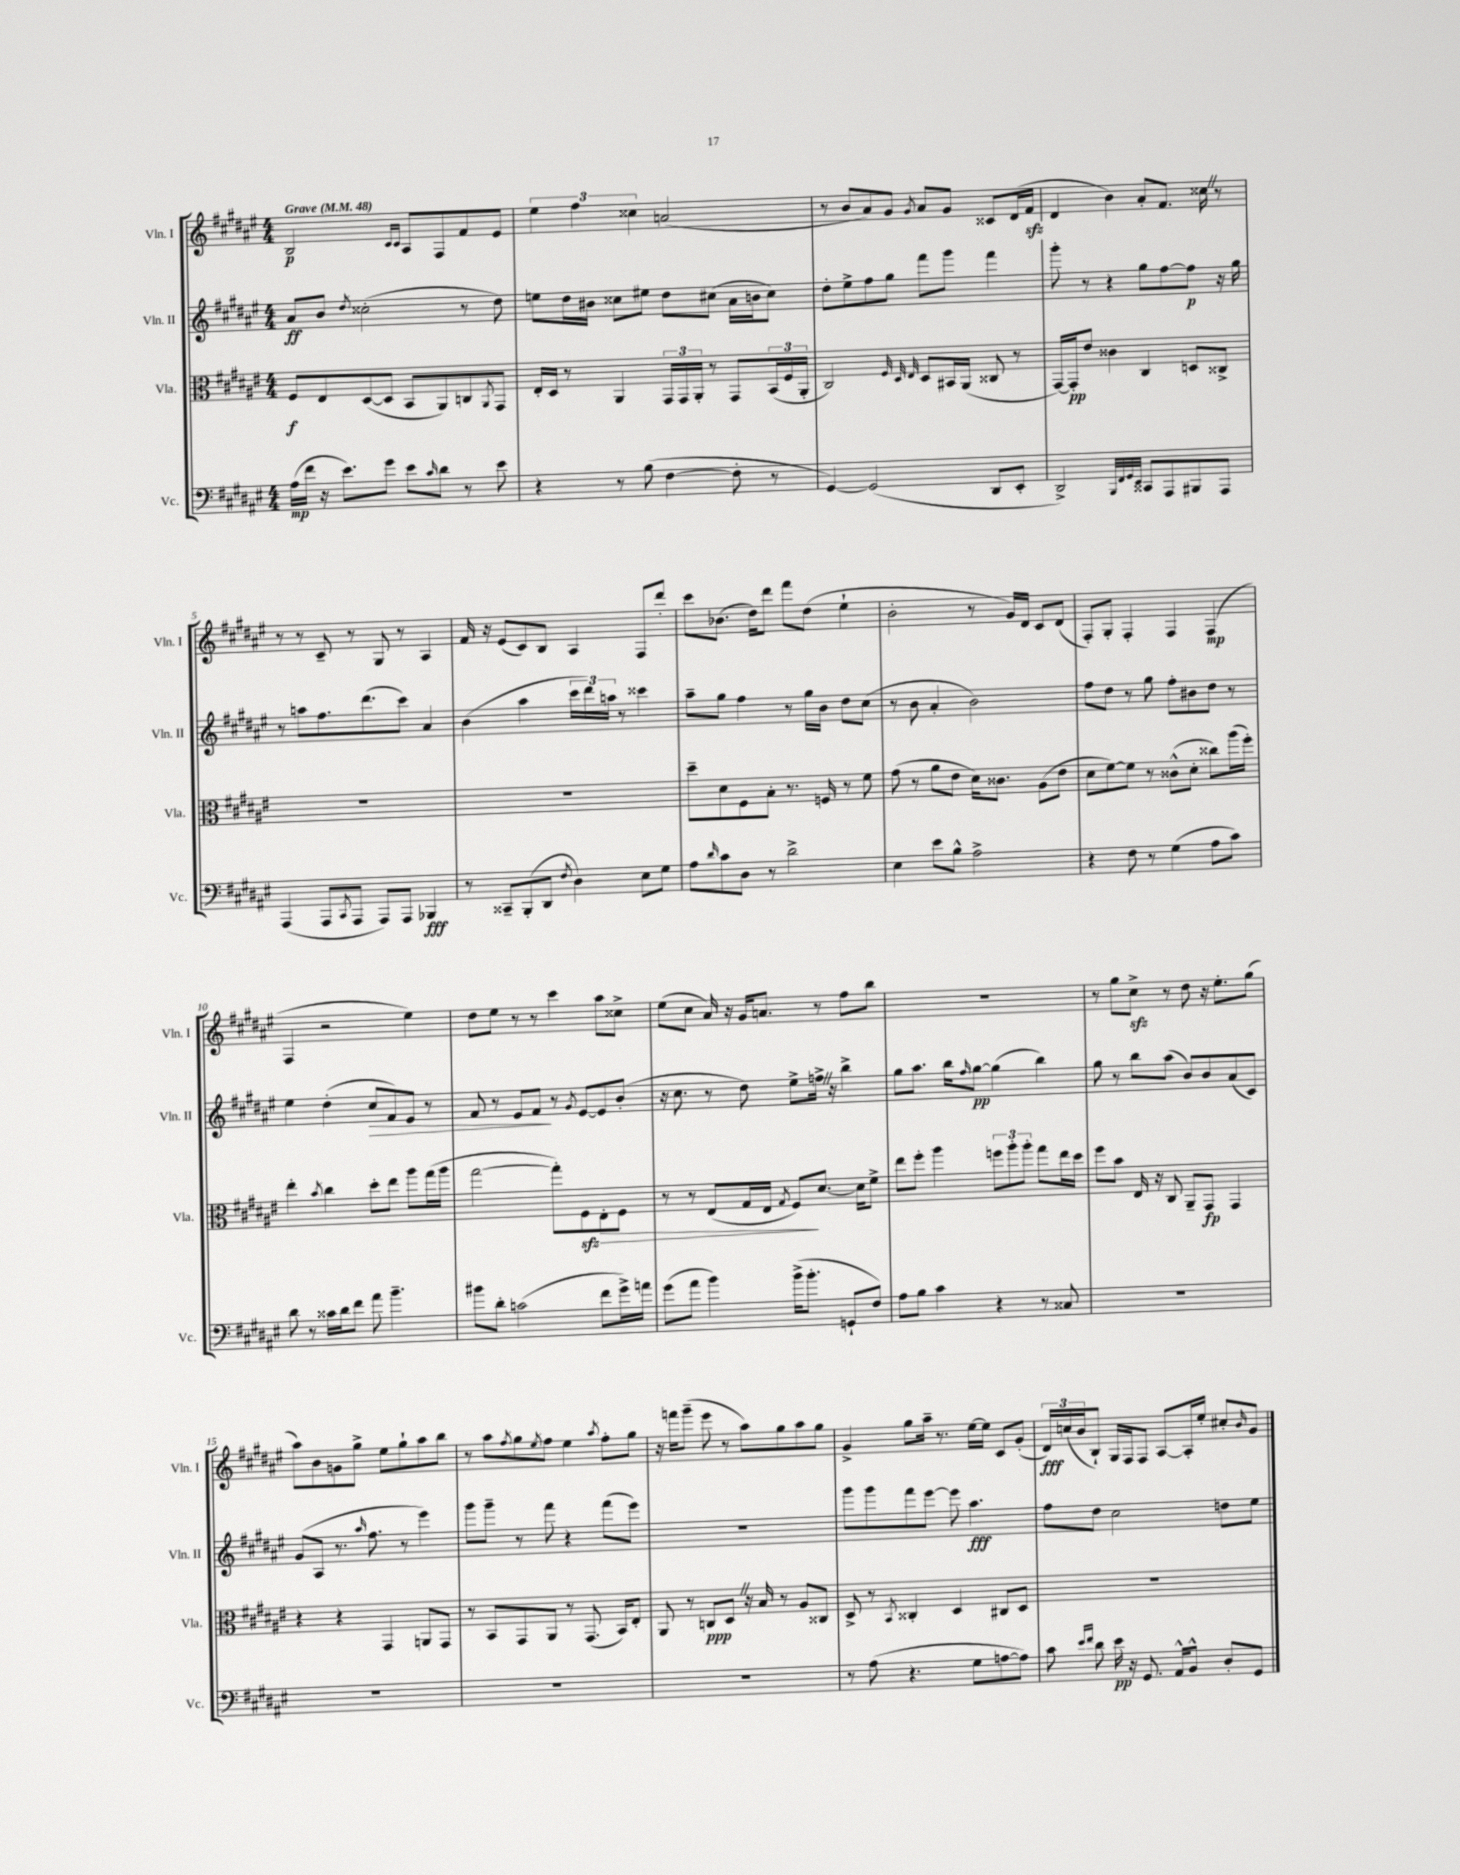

**kern	**kern	**kern	**kern
*staff4	*staff3	*staff2	*staff1
*clefF4	*clefC3	*clefG2	*clefG2
*k[f#c#g#d#a#e#]	*k[f#c#g#d#a#e#]	*k[f#c#g#d#a#e#]	*k[f#c#g#d#a#e#]
*M4/4	*M4/4	*M4/4	*M4/4
*MM48	*MM48	*MM48	*MM48
(16A#	8F#	8a#	2B
16f#	.	.	.
16r	8E#	8b	.
8.e#)	.	.	.
.	.	8qdd#	.
.	([8D#	(2cc##'	.
8g#	8D#]	.	.
.	.	.	16qqc#
.	.	.	16qqc#
8e#	8BB	.	8A#
16qqc#	.	.	.
8d#	8AA#)	.	8F#
8r	8C	8r	8f#
.	8qAA#	.	.
8e#	8GG#	8dd#)	8e#
=	=	=	=
4r	16E#'	8ee	6ee#
.	16D#	.	.
.	8r	16dd#	.
.	.	.	6ff#
.	.	16b#	.
8r	4AA#	8cc##	.
.	.	.	6cc##
(8B	.	8ee#	.
[4F#	24GG#	8dd#	(2a
.	24GG#	.	.
.	24AA#'	.	.
.	8r	(8cc#	.
8F#']	8GG#	16a#	.
.	.	16b	.
8r	(24BB	8cc#)	.
.	24F#	.	.
.	24AA#'	.	.
=	=	=	=
[4GG#)	2C#)	8dd#'	8r
.	.	8ee#^	8b
(2GG#]	.	8ff#	8a#)
.	.	8gg#	8g#
.	32qqF#	.	.
.	32qqD#	.	.
.	32qqE#	.	8qg#
.	8D#	8fff#	8a#
.	16BB#	8ggg#	8g#
.	(16AA#	.	.
8DD#	8C##	4fff#	8c##
8EE#'	8r	.	(16d#
.	.	.	16f#
=	=	=	=
2DD#^)	[16GG#)	8ggg#'	4d#
.	16GG#']	.	.
.	8e#	8r	.
.	4c##	4r	4b)
32qqBBB	.	.	.
32qqFF#	.	.	.
32qqGG#	.	.	.
32qqEE#	.	.	.
8CC##	4C#	8gg#	8a#'
8AAA#	.	[8ff#	8.f#
8BBB#	8D	8ff#]	.
.	.	.	16cc##
8AAA#	8C##^	16r	8r
.	.	16gg#	.
=	=	=	=
(4AAA#	1r	8r	8r
.	.	8aa	8r
8AAA#	.	8.ff#	8c#~
8qCC#	.	.	.
8AAA#	.	.	8r
.	.	(8.ddd#	.
8AAA#)	.	.	8G#
8AAA#	.	8ccc#)	8r
4BBB-	.	4a#	4A#
=	=	=	=
8r	1r	(4b	16f#
.	.	.	16r
8CC##~	.	.	(8e#
(8BBB'	.	4aa#	8c#)
8DD#	.	.	8B
8qF#	.	.	.
4D#)	.	24ccc#	4A#
.	.	24ddd#)	.
.	.	24aa	.
.	.	8r	.
8E#	.	4ccc##	8F#
8G#	.	.	8ddd#'
=	=	=	=
8A#	8dd#~	8aa#~	8ccc#
16qqd#	.	.	.
8c#	8d#	8gg#	(8.b-
8D#	8F#	4ff#	.
.	.	.	16dd#)
8r	8B'	.	8ddd#
2d#^	8.r	8r	8fff#
.	.	16gg#	(8dd#
.	16F	16b	.
.	8r	8dd#	4ee#`
.	8f#	(8cc#	.
=	=	=	=
4E#	(8g#	8r	2b'
.	8r	8b	.
8e#	8a#	4a#'	.
8B^^	8e#	.	.
2A#^	16d#)	2b)	8r
.	8.c##	.	.
.	.	.	16g#)
.	.	.	16d#
.	(8A#	.	8c#
.	8e#	.	(8d#
=	=	=	=
4r	8d#	8ff#	8F#')
.	[8f#)	8dd#	8G#'
8F#	8f#]	8r	4F#'
8r	8r	8gg#	.
(4G#	(8c##^^	8ff#'	4F#
.	8d#'	8b#	.
8A#	8cc##)	8dd#	(4F#
8c#)	(16aa#	8r	.
.	16ff#')	.	.
=	=	=	=
8d#	4ee#'	4ee#	4F#
8r	.	.	.
.	8qb	.	.
16c##	4cc#	(4dd#'	2r
16d#	.	.	.
8f#	.	.	.
8a#	8dd#'	8cc#	.
4.b~	8ee#	8f#)	.
.	8aa#	8e#	4ee#)
.	(16gg#	8r	.
.	16aa#	.	.
=	=	=	=
8b#	[2gg#	8f#	8dd#
8d#'	.	8r	8ee#
(2c	.	8e#	8r
.	.	8f#	8r
.	8gg#'])	8r	4ccc#
.	.	8qg#	.
.	8F#	[8e#	.
8f#	8E#'	8e#]	8aa#
16g#^)	8F#	(8b'	8cc##^
16a	.	.	.
=	=	=	=
(8g#	8r	16r	(8ee#
.	.	8.cc#	.
8a#	8r	.	8cc#
4b)	(8E#	8r	16a#)
.	.	.	16r
.	16G#	8dd#)	16g#
.	16E#	.	8.a
.	8qG#	.	.
(16b^	8F#)	8ee#^	.
8.b'	.	.	.
.	[8.d#	16ff^	8r
.	.	16r	.
8GG`	.	4bb^	8ff#
.	16d#]	.	.
8F#)	8f#^	.	8bb
=	=	=	=
8A#	8ee#	8gg#	1r
8B	8ff#'	8.aa#	.
4c#	4aa#	.	.
.	.	16bb	.
.	.	16qqff#	.
.	.	[8gg#	.
4r	12ff	(4gg#]	.
.	12aa#'	.	.
.	12aa#'	.	.
8r	8gg#	4bb)	.
8C##	16ee#	.	.
.	16dd#	.	.
=	=	=	=
1r	8ff#	8gg#	8r
.	8b	8r	8gg#
.	16E#	8bb	8cc#^
.	16r	.	.
.	8C#	(8aa#	8r
.	8AA#~	8b)	8dd#
.	8GG#	8b	16r
.	.	.	8.ee#'
.	4GG#	(8a#	.
.	.	8c#)	(8gg#
=	=	=	=
1r	4r	(8g#	8aa#)
.	.	8A#	8b
.	4r	8.r	8g
.	.	.	8gg#^
.	.	16qqaa#	.
.	.	8.ff#	.
.	4GG#	.	8ee#
.	.	8r	8gg#`
.	8AA	4eee#)	8aa#
.	8GG#	.	8bb
=	=	=	=
1r	8r	8ggg#	8r
.	8BB	8ggg#~	8aa#
.	.	.	8qff#
.	8GG#	8r	8gg#
.	.	.	8qee#
.	8AA#	8fff#	8ff#
.	8r	4r	4ee#
.	(8.GG#	.	.
.	.	.	8qaa#
.	.	(8fff#	8ff#'
.	16BB)	.	.
.	8E#'	8eee#)	8gg#
=	=	=	=
1r	8AA#	1r	16r
.	.	.	16fff
.	8r	.	(8ggg#~
.	8C	.	8eee#
.	8D#	.	8r
.	16r	.	8aa#)
.	16B	.	.
.	8r	.	8gg#
.	8A#	.	8aa#
.	8C##	.	8gg#
=	=	=	=
8r	8D#^	8ggg#	4g#^
(8A#	8r	8ggg#	.
.	8qBB	.	.
4.r	4C##'	8fff#	8gg#
.	.	[8eee#	16aa#~
.	.	.	8.r
.	4D#	8eee#]	.
8G#	.	4.aa#	[16ee#
.	.	.	16ee#]
[8A	8C#	.	8c#
8A])	8D#	.	(8g#'
=	=	=	=
8c#	1r	8ff#	24d#)
.	.	.	(24cc
.	.	.	24b
16qqe#	.	.	.
16qqf#	.	.	.
8d#	.	8dd#	8B`)
16e#	.	2cc#	16G#
16r	.	.	16F#
8.GG#	.	.	8F#
.	.	.	[8A#
16AA#^^	.	.	.
8BB^^	.	.	16A#']
.	.	.	16ee#'
8D#'	.	8dd	8cc#'
.	.	.	16qqb
8GG#	.	8ee#	8g#
==	==	==	==
*-	*-	*-	*-
